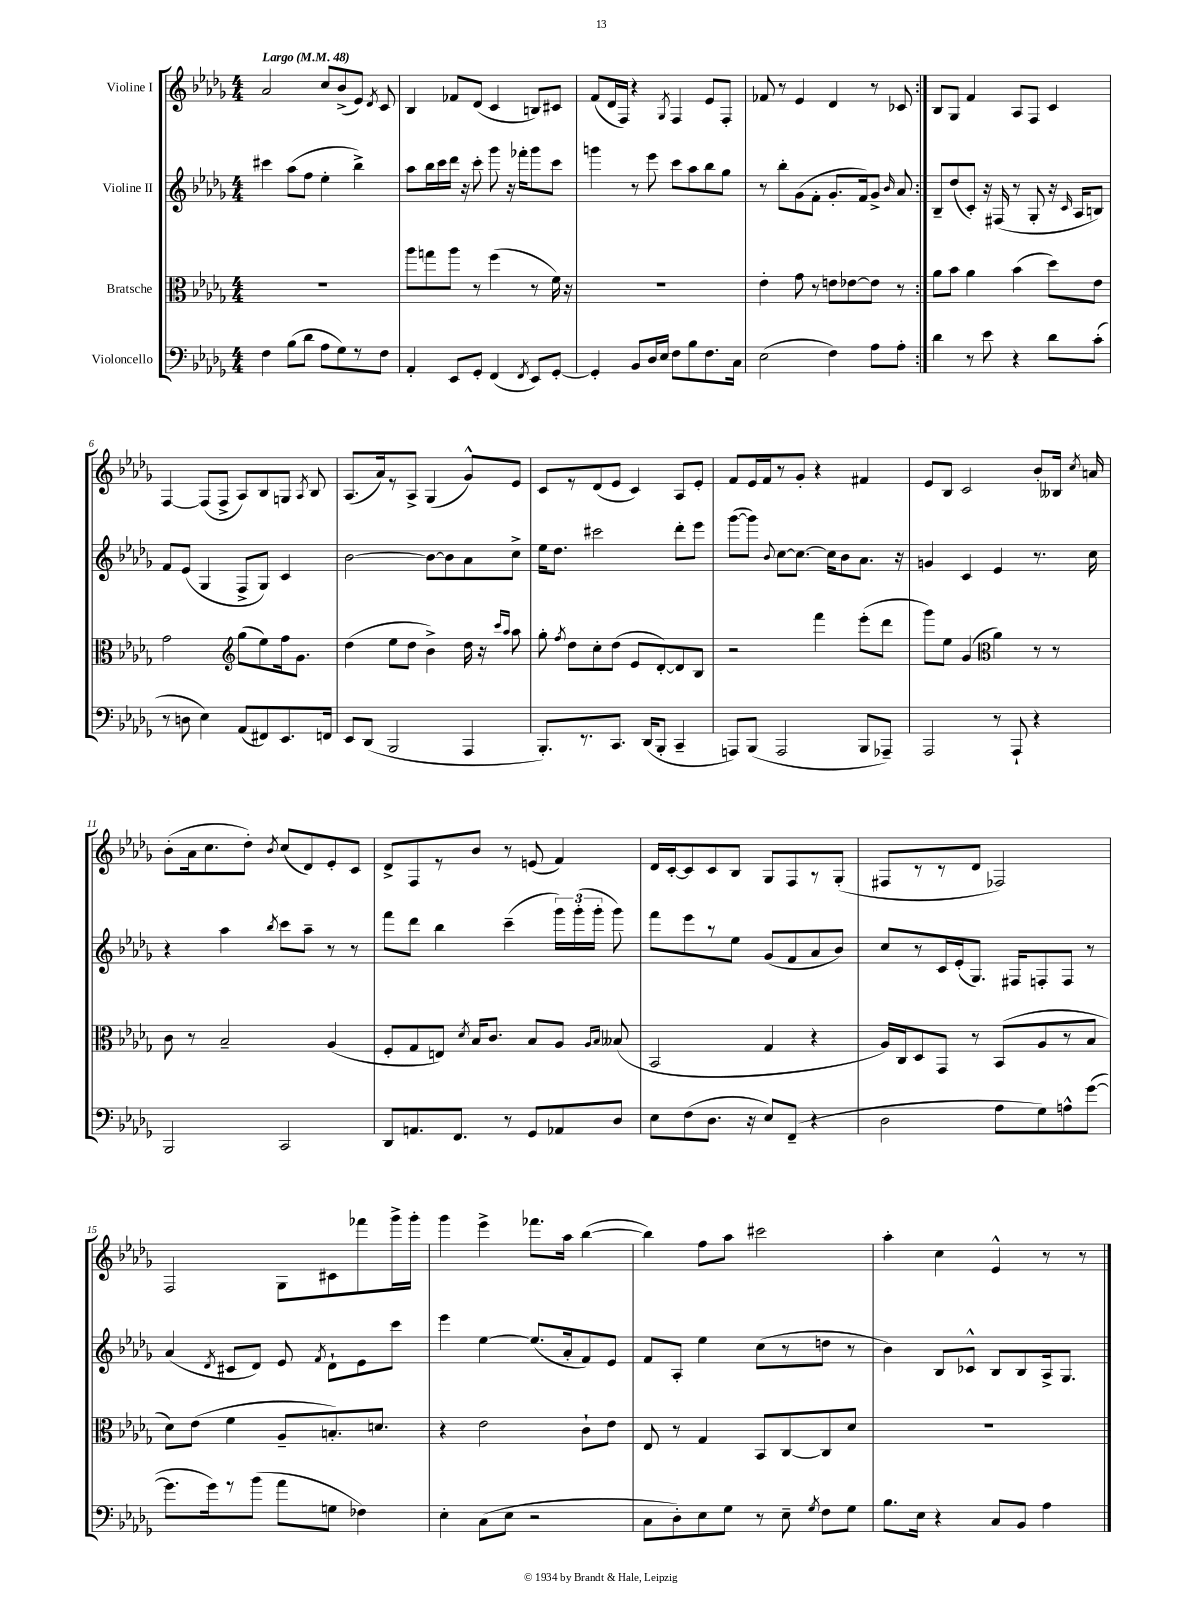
<<
\new StaffGroup <<
\new Staff = "s0" \with { instrumentName = "Violine I" } {
    \clef treble \key des \major \numericTimeSignature \time 4/4 \tempo "Largo" 4 = 48
    \autoBeamOff \repeat volta 2 { aes'2 c''8[ bes'8->( ees'8]) \acciaccatura { des'8 } c'8 |
    bes4 fes'8[ des'8]( c'4 b8[) cis'8] |
    f'8[( des'16 f16]) r4 \acciaccatura { ges8 } f4 ees'8[ f8]-. |
    fes'8 r8 ees'4 des'4 r8 ces'8 | }
    bes8[ ges8] f'4 aes8[ f8] c'4 |
    f4~ f8[( f8]-> aes8[) bes8 g8] \acciaccatura { aes8 } bes8 |
    aes8.[( aes'16) r8 aes8]-> ges4( ges'8[-^) ees'8] |
    c'8[ r8 des'8( ees'8] c'4) aes8[ ees'8]-. |
    f'8[ ees'16 f'16 r8 ges'8]-. r4 fis'4 |
    ees'8[ bes8] c'2 bes'8[-. beses16] \acciaccatura { c''8 } a'16 |
    bes'8[-.( aes'16 c''8. des''8]-.) \acciaccatura { bes'8 } c''8[( des'8) ees'8-. c'8] |
    des'8[-> f8 r8 bes'8] r8 e'8( f'4) |
    des'16[ c'16~-. c'8 c'8 bes8] ges8[ f8 r8 ges8]-.( |
    fis8[ r8 r8 des'8] fes2) |
    f2 ges8[ cis'8 fes'''8 ges'''16-> ges'''16]-. |
    ges'''4 ees'''4-> fes'''8.[ aes''16] bes''4~( |
    bes''4) f''8[ aes''8] cis'''2 |
    aes''4-. c''4 ees'4-^ r8 r8 \bar "|." |
}
\new Staff = "s1" \with { instrumentName = "Violine II" } {
    \clef treble \key des \major \numericTimeSignature \time 4/4
    \autoBeamOff \repeat volta 2 { cis'''4 aes''8[( f''8] ees''4-. bes''4->) |
    aes''8[ bes''16 c'''16 des'''16] r16 c'''8-. ges'''8 r16 fes'''16[-. ges'''8 c'''8] |
    g'''4 r8 ees'''8 c'''8[ aes''8 bes''8 ges''8] |
    r8 bes''8[-. ges'8( f'8]-. ges'8.[-. f'16) ges'8]-> \grace { bes'16 } aes'8 | }
    bes8[-- des''8( c'8]-.) r16 fis16( r8 ges8-. r16 \grace { c'16 } aes16[ b8]) |
    f'8[ ees'8]( ges4 f8[-> ges8]) c'4 |
    bes'2~ bes'8[~ bes'8 aes'8 c''8]-> |
    ees''16[ des''8.] cis'''2 des'''8[-. ees'''8] |
    ges'''8[~( ges'''8]) \appoggiatura { bes'8 } c''8[~ c''8.]~ c''16[ bes'8 aes'8.] r16 |
    g'4 c'4 ees'4 r8. c''16 |
    r4 aes''4 \acciaccatura { bes''8 } c'''8[ aes''8]-- r8 r8 |
    f'''8[ des'''8] bes''4 c'''4--( \tuplet 3/2 { ges'''16[) ges'''16-.( ges'''16]-. } ges'''8) |
    f'''8[ ees'''8 r8 ees''8] ges'8[( f'8 aes'8 bes'8]) |
    c''8[ r8 c'16 ees'16-.( ges8.]) fis16[ f8-. f8] r8 |
    aes'4( \acciaccatura { des'8 } cis'8[ des'8]) ees'8 \acciaccatura { f'8 } des'8[-! ees'8 c'''8] |
    ees'''4 ees''4~ ees''8.[( aes'16-. f'8) ees'8] |
    f'8[ aes8]-. ees''4 c''8[( r8 d''8] r8 |
    bes'4) bes8[ ces'8]-^ bes8[ bes8 aes16-> ges8.] \bar "|." |
}
\new Staff = "s2" \with { instrumentName = "Bratsche" } {
    \clef alto \key des \major \numericTimeSignature \time 4/4
    \autoBeamOff \repeat volta 2 { R1 |
    aes''8[ g''8 aes''8] r8 f''4( r8 f'16) r16 |
    R1 |
    ees'4-. ges'8 r8 e'8[ ees'8~ ees'8] r8 | }
    aes'8[ bes'8] aes'4 bes'4( des''8[) ees'8] |
    ges'2 \clef treble ges''8[( ees''8) f''16 ges'8.] |
    des''4( ees''8[ des''8] bes'4->) des''16 r16 \grace { c'''16[ aes''16] } aes''8 |
    ges''8-. \acciaccatura { f''8 } des''8[ c''8-. des''8]( ees'8[ des'8~-.) des'8 bes8] |
    r2 f'''4 ees'''8[-.( des'''8] |
    ges'''8[) ees''8] ges'4( \clef alto aes'4) r8 r8 |
    c'8 r8 bes2-- aes4( |
    f8[-. ges8 e8]) \acciaccatura { des'8 } bes16[ c'8.] bes8[ aes8] \grace { aes16[ bes16] } beses8( |
    bes,2 ges4 r4 |
    aes16[) c16 des8 ges,8] r8 bes,8[( aes8 r8 bes8] |
    des'8[) ees'8]( f'4 aes8[-- b8.-.) d'8.] |
    r4 ees'2 c'8[-! ees'8] |
    ees8 r8 ges4 bes,8[ c8~ c8 des'8] |
    R1 \bar "|." |
}
\new Staff = "s3" \with { instrumentName = "Violoncello" } {
    \clef bass \key des \major \numericTimeSignature \time 4/4
    \autoBeamOff \repeat volta 2 { f4 bes8[( des'8] aes8[ ges8) r8 f8] |
    aes,4-. ees,8[ ges,8]-. f,4( \acciaccatura { f,8 } ees,8[) ges,8]~-. |
    ges,4-. bes,8[ des16 ees16] f8[ bes8 f8. c16] |
    ees2( f4) aes8[ aes8]-. | }
    des'4 r8 ees'8 r4 des'8[ c'8]-.( |
    r8 d8 ees4) aes,8[( fis,8) ees,8. f,16] |
    ees,8[ des,8]( bes,,2 aes,,4 |
    bes,,8.[-.) r8. c,8.] des,16[( bes,,8]-. c,4-- |
    a,,8[) bes,,8]( a,,2 bes,,8[ aes,,8]--) |
    aes,,2 r8 aes,,8-! r4 |
    bes,,2 c,2 |
    des,8[ a,8. f,8.] r8 ges,8[ aes,8 des8] |
    ees8[ f8( des8.] r16 ees8[) f,8]--( r4 |
    des2 aes8[ ges8) a8-^ ges'8]~( |
    ges'8.[ ges'16) r8 bes'8]( aes'8[ g8] fes4) |
    ees4-. c8[( ees8] r2 |
    c8[ des8-.) ees8 ges8] r8 ees8-- \acciaccatura { ges8 } f8[ ges8] |
    bes8.[ ees16] r4 c8[ bes,8] aes4 \bar "|." |
}
>>
>>
